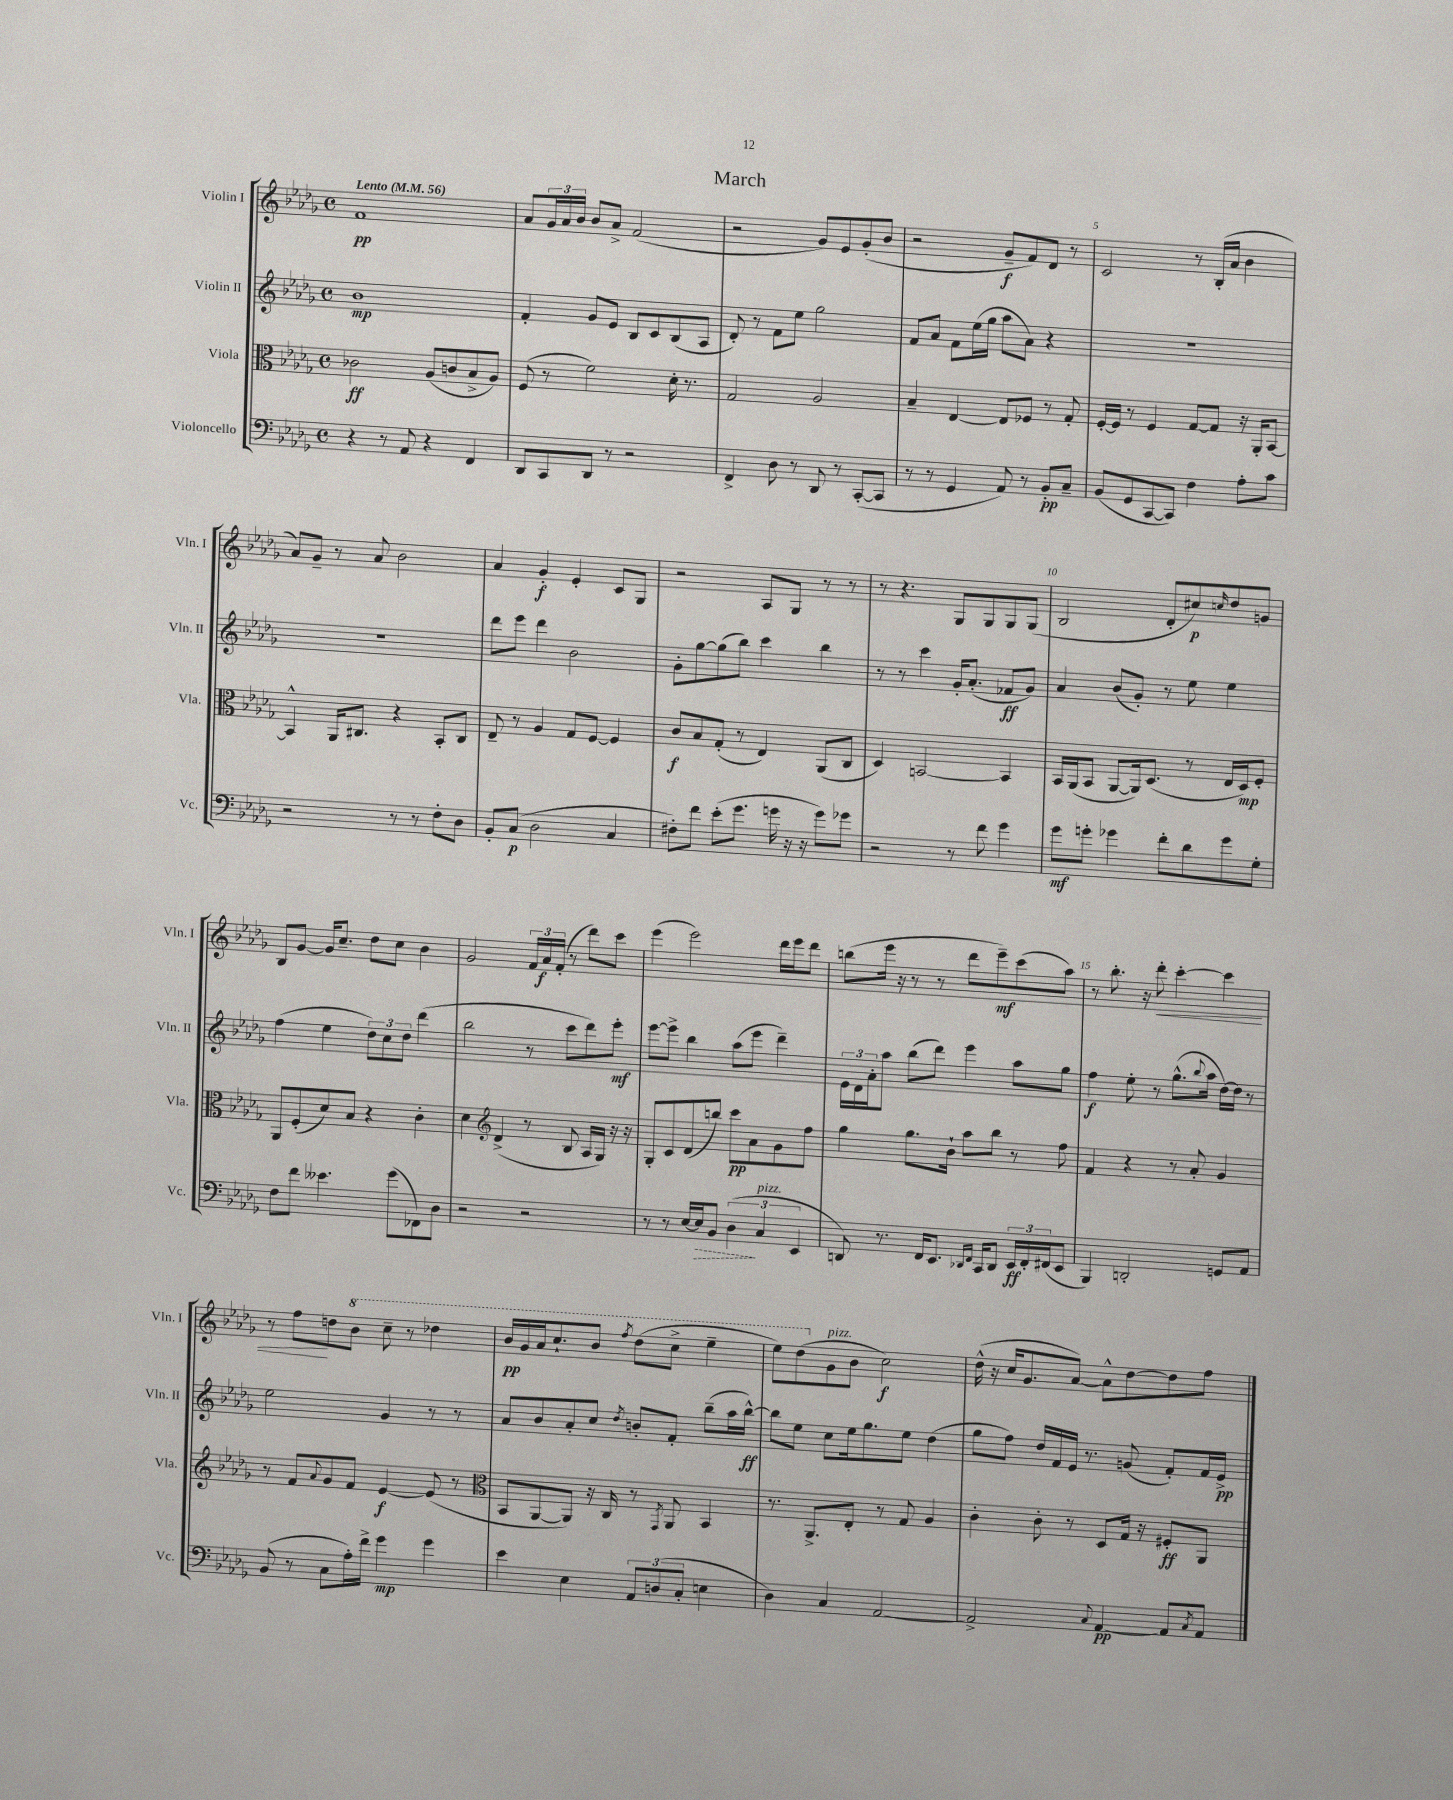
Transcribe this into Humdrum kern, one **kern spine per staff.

**kern	**dynam	**kern	**dynam	**kern	**dynam	**kern	**dynam
*part4	*part4	*part3	*part3	*part2	*part2	*part1	*part1
*staff4	*staff4	*staff3	*staff3	*staff2	*staff2	*staff1	*staff1
*I"Violoncello	*	*I"Viola	*	*I"Violin II	*	*I"Violin I	*
*I'Vc.	*	*I'Vla.	*	*I'Vln. II	*	*I'Vln. I	*
*clefF4	*	*clefC3	*	*clefG2	*	*clefG2	*
*k[b-e-a-d-g-]	*	*k[b-e-a-d-g-]	*	*k[b-e-a-d-g-]	*	*k[b-e-a-d-g-]	*
*M4/4	*	*M4/4	*	*M4/4	*	*M4/4	*
*met(c)	*	*met(c)	*	*met(c)	*	*met(c)	*
*MM56	*	*MM56	*	*MM56	*	*MM56	*
=1	=1	=1	=1	=1	=1	=1	=1
!	!	!	!	!	!	!LO:TX:a:B:t=Lento	!
4r	.	2c-X\	ff	1b-	mp	1f	pp
8r	.	.	.	.	.	.	.
8AA-/	.	.	.	.	.	.	.
4r	.	(8A-/L	.	.	.	.	.
.	.	8cn/	.	.	.	.	.
4FF/	.	8B-^/	.	.	.	.	.
.	.	8A-/J)	.	.	.	.	.
=2	=2	=2	=2	=2	=2	=2	=2
8DD-/L	.	(8F/	.	4f'/	.	8a-/L	.
8CC/	.	8r	.	.	.	24g-/L	.
.	.	.	.	.	.	24a-/	.
.	.	.	.	.	.	24b-/JJ	.
8DD-/J	.	2f\)	.	8g-/L	.	8b-/L	.
8r	.	.	.	8e-/J	.	8a-^/J	.
2r	.	.	.	8B-/L	.	(2f/	.
.	.	.	.	8c/	.	.	.
.	.	16d-'\	.	(8B-/	.	.	.
.	.	8.r	.	.	.	.	.
.	.	.	.	8A-/J	.	.	.
=3	=3	=3	=3	=3	=3	=3	=3
4FF^/	.	2G-/	.	8d-'/)	.	2r	.
.	.	.	.	8r	.	.	.
8D-\	.	.	.	8f\L	.	.	.
8r	.	.	.	8ee-\J	.	.	.
8DD-/	.	2A-/	.	2gg-\	.	8g-/L)	.
8r	.	.	.	.	.	8e-/	.
([8CC'/L	.	.	.	.	.	(8g-'/	.
8CC/J]	.	.	.	.	.	8b-/J	.
=4	=4	=4	=4	=4	=4	=4	=4
8r	.	4B-~/	.	8f/L	.	2r	.
8r	.	.	.	8a-/J	.	.	.
4GG-/	.	[4E-/	.	8f\L	.	.	.
.	.	.	.	(16ee-\L	.	.	.
.	.	.	.	16gg-\JJ	.	.	.
8AA-/)	.	8E-/L]	.	8aa-\L	.	8g-~/L	f
8r	.	8F-X/J	.	8a-\J)	.	8f/)	.
8BB-'/L	pp	8r	.	4r	.	8d-/J	.
8C~/J	.	8G-'/	.	.	.	8r	.
=5	=5	=5	=5	=5	=5	=5	=5
(8BB-/L	.	[16F'/LL	.	1r	.	2c/	.
.	.	16F/JJ]	.	.	.	.	.
8GG-/	.	8r	.	.	.	.	.
[8CC/	.	4F/	.	.	.	.	.
8CC/J])	.	.	.	.	.	.	.
4F\	.	[8G-/L	.	.	.	8r	.
.	.	8G-/J]	.	.	.	(16B-'/LL	.
.	.	.	.	.	.	16a-/JJ	.
8A-'\L	.	16r	.	.	.	4b-\	.
.	.	16AA-'/KL	.	.	.	.	.
8c\J	.	[8BB-/J	.	.	.	.	.
!!LO:LB:g=z
=6	=6	=6	=6	=6	=6	=6	=6
2r	.	4BB-^^/]	.	1r	.	8a-/L)	.
.	.	.	.	.	.	8g-~/J	.
.	.	16AA-/KL	.	.	.	8r	.
.	.	8.C#X/J	.	.	.	.	.
.	.	.	.	.	.	8a-/	.
8r	.	4r	.	.	.	2b-\	.
8r	.	.	.	.	.	.	.
8F'\L	.	8BB-'/L	.	.	.	.	.
8D-\J	.	8C#/J	.	.	.	.	.
=7	=7	=7	=7	=7	=7	=7	=7
8BB-'/L	.	8E-~/	.	8ddd-\L	.	4a-/	.
(8C/J	p	8r	.	8eee-\J	.	.	.
2D-\	.	4A-/	.	4ddd-\	.	4g-'/	f
.	.	8G-/L	.	2b-\	.	4e-'/	.
.	.	[8F/J	.	.	.	.	.
4C/	.	4F/]	.	.	.	8c/L	.
.	.	.	.	.	.	8G-/J	.
=8	=8	=8	=8	=8	=8	=8	=8
8F#X'\L)	.	8c/L	f	8g-'\L	.	2r	.
8f\J	.	8B-/	.	[8gg-\	.	.	.
(8e-'\L	.	(8G-'/J	.	(8gg-\]	.	.	.
8.g-\J	.	8r	.	8bb-\J)	.	.	.
.	.	4E-/)	.	4ccc\	.	8A-/L	.
16gn\	.	.	.	.	.	.	.
16r	.	.	.	.	.	8G-/J	.
16r	.	.	.	.	.	.	.
8g\L)	.	(8AA-/L	.	4bb-\	.	8r	.
8g-X\J	.	8C/J	.	.	.	8r	.
=9	=9	=9	=9	=9	=9	=9	=9
2r	.	4D-/)	.	8r	.	8r	.
.	.	.	.	8r	.	4.r	.
.	.	[2BBn/	.	4ccc\	.	.	.
8r	.	.	.	16g-'/KL	.	8G-/L	.
.	.	.	.	(8.a-'/J	.	.	.
8f\	.	.	.	.	.	8G-/	.
4g-\	.	4BB/]	.	8f-X/L	ff	8G-/	.
.	.	.	.	8g-/J)	.	(8G-/J	.
=10	=10	=10	=10	=10	=10	=10	=10
8g-\L	mf	16BB-/LL	.	4a-/	.	2B-/	.
.	.	(16AA-/J	.	.	.	.	.
8gn'\J	.	8BB-/J	.	.	.	.	.
4g-X\	.	[8AA-/L	.	(8b-/L	.	.	.
.	.	16AA-/k])	.	8g-'/J)	.	.	.
.	.	(8.D-/J	.	.	.	.	.
8f'\L	.	.	.	8r	.	8d-'/L	.
8d-\	.	8r	.	8ee-\	.	8cc#X/)	p
.	.	.	.	.	.	16qqccn/	.
8g-\	.	16E-/LL	.	4ee-\	.	8dd-/	.
.	.	16D-/J)	mp	.	.	.	.
8G-'\J	.	8F'/J	.	.	.	8gn/J	.
!!LO:LB:g=z
=11	=11	=11	=11	=11	=11	=11	=11
8F\L	.	8AA-/L	.	(4ff\	.	8B-/L	.
8f\J	.	(8F'/	.	.	.	[8g-/J	.
4.e--X\	.	8d-/)	.	4ee-\	.	16g-/KL]	.
.	.	.	.	.	.	8.cc~/J	.
.	.	8B-/J	.	.	.	.	.
.	.	4r	.	12dd-\L)	.	8dd-\L	.
.	.	.	.	12cc\	.	.	.
(8g-\L	.	.	.	.	.	8cc\J	.
.	.	.	.	12dd-\J	.	.	.
8FF-X\)	.	4c'\	.	(4ddd-\	.	4b-\	.
8D-\J	.	.	.	.	.	.	.
=12	=12	=12	=12	=12	=12	=12	=12
2r	.	4d-\	.	2bb-\	.	2g-/	.
*	*	*clefG2	*	*	*	*	*
.	.	(4d-^/	.	.	.	.	.
2r	.	8r	.	8r	.	24f/LL	.
.	.	.	.	.	.	24a-/	f
.	.	.	.	.	.	(24f'/JJ	.
.	.	8B-/	.	8ccc\L	.	8r	.
.	.	16A-/LL	.	8ddd-\)	.	8ddd-\L)	.
.	.	16G-/JJ)	.	.	.	.	.
.	.	16r	.	8eee-'\J	mf	8ccc\J	.
.	.	16r	.	.	.	.	.
=13	=13	=13	=13	=13	=13	=13	=13
8r	.	8G-'/L	.	[8eee-\L	.	(4eee-\	.
8r	.	8c/	.	8eee-^\J]	.	.	.
[16E-/LL	.	(8d-/	.	4bb-\	.	2eee-\)	.
!	!LO:HP:b	!	!	!	!	!	!
16E-/J]	>	.	.	.	.	.	.
8BB-/J	.	8bbn/J)	.	.	.	.	.
(6D-\	.	8ccc\L	pp	(8aa-\L	.	.	.
.	.	8a-\	.	8eee-\J	.	.	.
!LO:TX:a:i:t=pizz.	!	!	!	!	!	!	!
6C/	]	.	.	.	.	.	.
.	.	8g-\	.	4ddd-~\)	.	16ddd-\LL	.
.	.	.	.	.	.	16eee-\J	.
6EE-/	.	.	.	.	.	.	.
.	.	8ff\J	.	.	.	8ddd-\J	.
=14	=14	=14	=14	=14	=14	=14	=14
8DDn/)	.	4gg-\	.	24e-\LL	.	(8bbn\L	.
.	.	.	.	24d-\	.	.	.
.	.	.	.	24a-'\J	.	.	.
8.r	.	.	.	8aa-\J	.	16eee-\Jk	.
.	.	.	.	.	.	16r	.
.	.	8.gg-\L	.	(8bb-\L	.	8r	.
16FF/KL	.	.	.	.	.	.	.
8.EE-/J	.	.	.	8ddd-\J)	.	8r	.
.	.	16b-`\Jk	.	.	.	.	.
.	.	8aa-\L	.	4eee-\	.	8ddd-\L	.
16qqDD-X/LL	.	.	.	.	.	.	.
16qqFF/JJ	.	.	.	.	.	.	.
16CC/KL	.	.	.	.	.	.	.
8DD-/J	.	8bb-\J	.	.	.	8eee-~\)	mf
24EE-/LL	ff	8r	.	8aa-\L	.	(8ccc\	.
24FF'/	.	.	.	.	.	.	.
(24FF#X/J	.	.	.	.	.	.	.
8EE-/J	.	8ff\	.	8gg-\J	.	8aa-\J)	.
=15	=15	=15	=15	=15	=15	=15	=15
4BBB-/)	.	4f/	.	4ff\	f	8r	.
.	.	.	.	.	.	8.bb-'\	.
2DDn'/	.	4r	.	8ee-'\	.	.	.
.	.	.	.	.	.	16r	.
!	!	!	!	!	!	!	!LO:HP:b
.	.	.	.	8r	.	8ddd-'\	<
.	.	8r	.	(8.gg-^^\L	.	[4ccc'\	.
.	.	8a-'/	.	.	.	.	.
.	.	.	.	8qqbb-/	.	.	.
.	.	.	.	16aa-\Jk	.	.	.
8GGn/L	.	4g-/	.	[16dd-\LL)	.	4ccc\]	.
.	.	.	.	16dd-\JJ]	.	.	.
8AA-/J	.	.	.	8r	.	.	.
!!LO:LB:g=z
=16	=16	=16	=16	=16	=16	=16	=16
(8BB-/	.	8r	.	2ee-\	.	8r	.
8r	.	8f/L	.	.	.	8ff\L	.
.	.	8qqa-/	.	.	.	.	.
8C\L	.	8g-/	.	.	.	8ddn\	[
*	*	*	*	*	*	*8va	*
16A-'\L)	.	8f/J	.	.	.	8bb-\J	.
16f^\JJ	.	.	.	.	.	.	.
4g-\	mp	[4e-/	f	4g-/	.	8ccc~\	.
.	.	.	.	.	.	8r	.
4g-\	.	(8e-/]	.	8r	.	4ddd-X\	.
.	.	8r	.	8r	.	.	.
=17	=17	=17	=17	=17	=17	=17	=17
*	*	*clefC3	*	*	*	*	*
4e-\	.	8BB-/L	.	8a-/L	.	16bb-/LL	pp
.	.	.	.	.	.	16gg-/	.
.	.	[8AA-/	.	8b-/	.	16aa-/J	.
.	.	.	.	.	.	8.ccc`/	.
4E-\	.	8AA-/J])	.	8a-'/	.	.	.
.	.	16r	.	8cc/J	.	8bb-/J	.
.	.	16C/	.	.	.	.	.
.	.	.	.	8qdd-/	.	8qfff/	.
12AA-/L	.	8r	.	8bn'/L	.	(8ddd-\L	.
(12Dn/	.	.	.	.	.	.	.
.	.	8qGG-/	.	.	.	.	.
.	.	8AA-/	.	8f'/J	.	8ccc^\J	.
12C'/J	.	.	.	.	.	.	.
4En\	.	4BB-/	.	(8bb-~\L	.	4eee-~\	.
.	.	.	.	16aa-\L	.	.	.
.	.	.	.	[16bb-^^\JJ)	ff	.	.
=18	=18	=18	=18	=18	=18	=18	=18
4D-\)	.	8.r	.	8bb-\L]	.	8eee-\L)	.
.	.	.	.	8ee-\J	.	(8ddd-\	.
.	.	8.AA-^/L	.	.	.	.	.
*	*	*	*	*	*	*X8va	*
!	!	!	!	!	!	!LO:TX:a:i:t=pizz.	!
4C/	.	.	.	8cc\L	.	8g-\	.
.	.	8E-'/J	.	16ee-\k	.	8b-\J	.
.	.	.	.	8.gg-\	.	.	.
[2AA-/	.	8r	.	.	.	2cc\)	f
.	.	8G-/	.	8ee-\J	.	.	.
.	.	4A-/	.	(4dd-\	.	.	.
=19	=19	=19	=19	=19	=19	=19	=19
2AA-^/]	.	4c'\	.	8gg-\L	.	(16dd-^^\	.
.	.	.	.	.	.	16r	.
.	.	.	.	8ff\J)	.	16cc/KL	.
.	.	.	.	.	.	8.g-/	.
.	.	8c'\	.	16dd-/LL	.	.	.
.	.	.	.	16f/	.	.	.
.	.	8r	.	16e-/JJ	.	[8a-/J)	.
.	.	.	.	8.r	.	.	.
8qqC/	.	.	.	.	.	.	.
[4AA-/	pp	8D-/L	.	.	.	8a-^^\L]	.
.	.	16G-/Jk	.	(8gn/	.	[8dd-\	.
.	.	16r	.	.	.	.	.
8AA-/L]	.	8F#X'/L	ff	8f'/L)	.	8dd-\]	.
8qC/	.	.	.	.	.	.	.
8AA-/J	.	8AA-/J	.	16f/L	.	8ff\J	.
.	.	.	.	16e-^/JJ	pp	.	.
==	==	==	==	==	==	==	==
*-	*-	*-	*-	*-	*-	*-	*-
